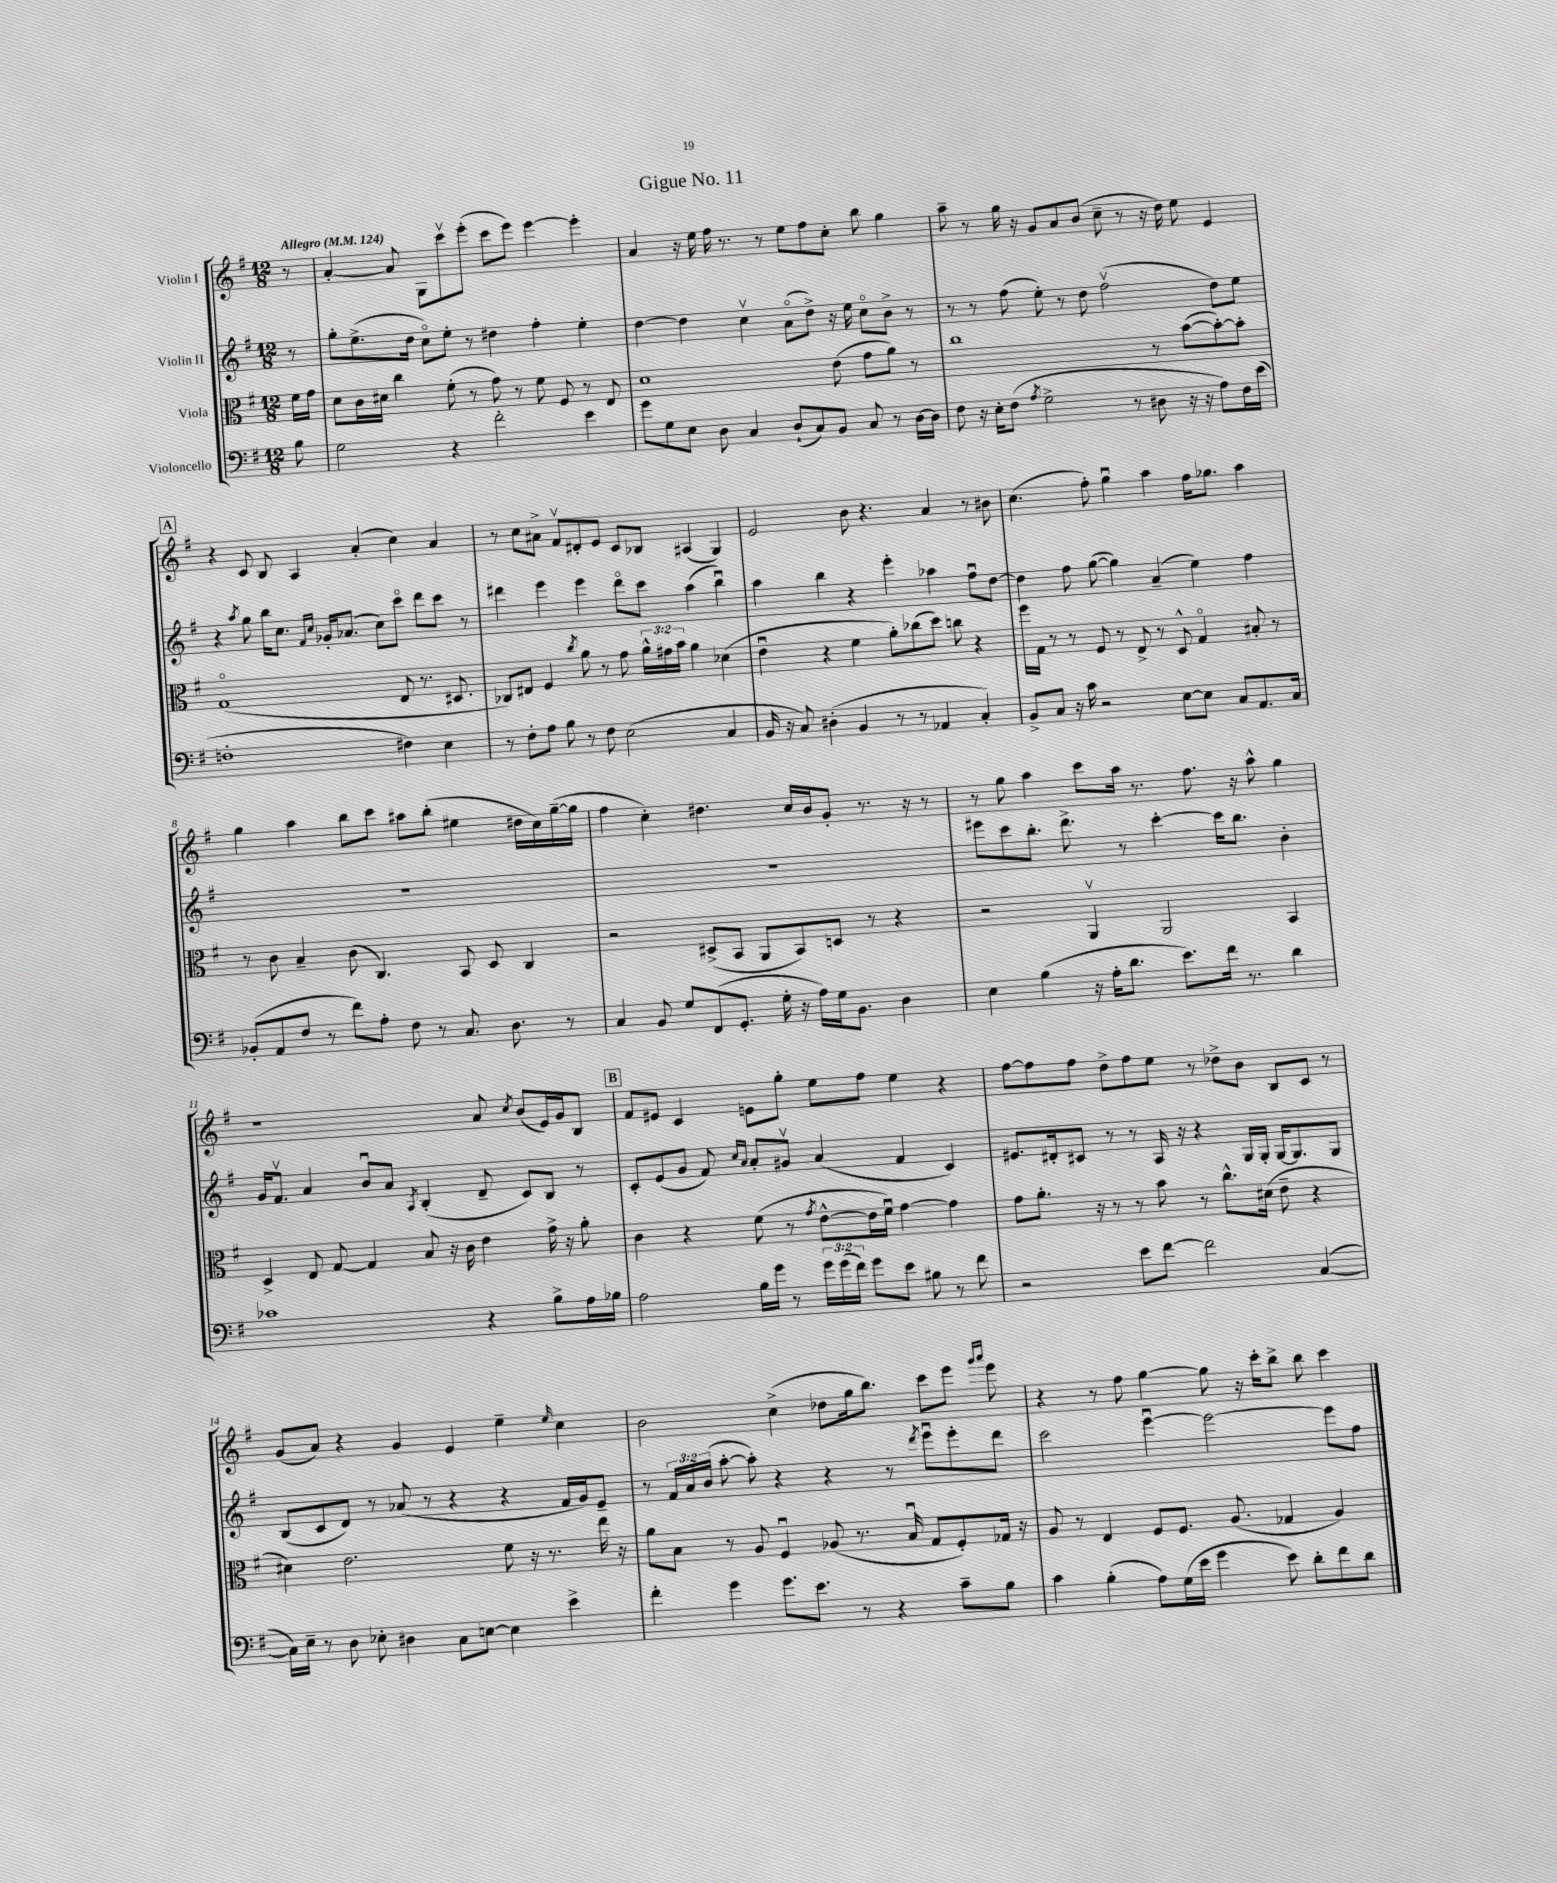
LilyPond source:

\header { title = "Gigue No. 11" }
<<
\new StaffGroup <<
\new Staff = "s0" \with { instrumentName = "Violin I" } {
    \clef treble \key g \major \numericTimeSignature \time 12/8 \partial 8 \tempo "Allegro" 4 = 124
    \autoBeamOff r8 |
    a'4~-. a'8 g8[ c'''8\upbow e'''8]-.( c'''8[ e'''8]) e'''4~ e'''4-. |
    a'4 r16 e''16 fis''16 r8. r8 e''8[ fis''8 c''8]-. b''8 g''4 |
    a''8-- r8 g''16 r16 g'8[ a'8 b'8]( c''8-- r8 r16 d''16) e''8 e'4 |
    \mark \markup { \box "A" } r4 c'8 b8 a4 a'4-.( c''4) a'4 |
    r8 c''8[ ais'8]-> fis'8[\upbow dis'8-. e'8] c'8[ bes8] ais4( g4) |
    e'2 b'8 r4. a'4 r8 bis'8 |
    c''4.( fis''8-.) g''4\downbow a''4 fis''16[ ges''8.] a''4 |
    g''4 a''4 b''8[ c'''8] ais''8[ b''8]-.( eis''4 dis''16[ c''16) g''16~--( g''16] |
    fis''4 c''4-.) dis''4. c''16[ b'16 g'8]-. r8. r16 r8 |
    r8 g''8 a''4 c'''8[ a''16] r8. fis''8. r16 a''8-^ g''4 |
    r1 a'8 \acciaccatura { c''8 } b'8[( e'16) g'16 b8] |
    \mark \markup { \box "B" } fis'8[ eis'8] c'4 e'8[ g''8]-. e''8[ fis''8] e''4 r4 |
    fis''8[~ fis''8 fis''8] d''8[-> fis''8 e''8] r8 des''8[-> b'8] b8[ c'8] r8 |
    g'8[( a'8]) r4 g'4 e'4 e''4-- \grace { e''16 } c''4 |
    b'2 c''4->( des''8[ g''16 b''8.]) c'''8[ e'''8] \grace { g'''16[ a'''16] } e'''8 |
    r4 r8 fis''8 g''4~ g''8 r16 c'''16[-. b''8]-> b''8 c'''4 \bar "|." |
}
\new Staff = "s1" \with { instrumentName = "Violin II" } {
    \clef treble \key g \major \numericTimeSignature \time 12/8 \override Staff.TupletNumber.text = #tuplet-number::calc-fraction-text \partial 8
    \autoBeamOff r8 |
    g''8[-. e''8.->( d''16] c''8[\flageolet) e''8]-. r8 dis''4 fis''4-. e''4-. |
    d''4~ d''4 c''4\upbow a'8[\flageolet( d''8]->) r16 e''16 c''8[\flageolet b'8]-> r8 |
    r8 r8 fis''8( e''8-.) r8 d''8 fis''2\upbow( d''8[) e''8] |
    \mark \markup { \box "A" } r4 \acciaccatura { a''8 } g''8 b''16[ c''8.] \grace { fis'16[ c''16] } ges'16[-. aes'8.]( c''8[) c'''8]\flageolet d'''8[ c'''8] r8 |
    dis'''4 e'''4 e'''4 dis'''8[\flageolet c'''8] a''4( b''4\downbow) |
    a''4 b''4 r4 e'''4-. aes''4 fis''8[\downbow d''8]~ |
    d''4 fis''8 g''8~( g''4) a'4--( e''4) fis''4 |
    R1. |
    R1. |
    eis'''8[ c'''8 b''8.]-. d'''8.-> r8 c'''4~-. c'''16[ b''8.] b'4-. |
    g'16[ fis'8.]\upbow a'4 b'8[\downbow a'8] \acciaccatura { a8 } b4-.( d'8-- c'8[) b8] r8 |
    \mark \markup { \box "B" } c'8[-. e'8( g'8] fis'8) \grace { c''16[ a'16] } a'8[-. gis'8]\upbow a'4( fis'4 c'4) |
    eis'8.[ dis'16-. cis'8] r8 r8 a16 r16 r4 g16[ g16]-. g16[~ g8. g8] |
    b8[( c'8 d'8]) r8 aes'8( r8 r4 r4 fis'16[ g'16) e'8]-- |
    r8 \tuplet 3/2 { fis'16[ a'16 b'16]( } a''8~-. a''8-.) r4 r4 r8 \acciaccatura { d'''8 } e'''8[\downbow e'''8-. d'''8] |
    c'''2 e'''4~\downbow e'''2~ e'''8[ fis''8] \bar "|." |
}
\new Staff = "s2" \with { instrumentName = "Viola" } {
    \clef alto \key g \major \numericTimeSignature \time 12/8 \override Staff.TupletNumber.text = #tuplet-number::calc-fraction-text \partial 8
    \autoBeamOff fis'16[ g'16] |
    d'8[ c'16 dis'16] c''4 fis'8-.( r8 g'8) r8 fis'8 fis8 r8 e8 |
    d'1 e'8( g'8[ a'8]) r8 |
    c''1 r8 b'8[~( b'8~-.) b'8]-. |
    \mark \markup { \box "A" } g1\flageolet( e8 r8. dis8. |
    ces8[) eis8] fis4 \acciaccatura { c''8 } a'8 r8 g'8 \tuplet 3/2 { a'16[-^ gis'16 b'16] } a'4 des'4( |
    e'4\downbow r4 fis'4 a'8[-.) ces''8( d''8]) c''8 r4 |
    fis''16[ g16] r8 r8 fis8 r8 e8-> r8 d8-^ g4\flageolet bis8-. r8 |
    r8 c'8 b4-- c'8( c4.) b,8 d8 c4 |
    r2 dis8[->( b,8] a,8[ b,8) d8] r8 r4 |
    r2 a,4\upbow a,2 b,4 |
    d4-> e8 g8~ g4 b8 r16 c'16 e'4 g'16-> r16 a'8-. |
    \mark \markup { \box "B" } c'4 r4 fis'8( r8 \acciaccatura { g'8 } e'8[~-^ e'16 fis'16]\downbow) g'4~ g'4 |
    g'8[ a'8.]-. r16 r8 r8 b'8 r8 c''8.[-^ dis'16]( e'8-- r4 |
    dis'4) e'2. fis'8 r16 r8. e''16 r16 |
    a'8[ b8] r8 a8 fis4\downbow aes8( r8. b16\downbow g8[ fis8-.) ges16] r16 |
    a8 r8 e4 fis8[ fis8.] a8.( ges4 a4) \bar "|." |
}
\new Staff = "s3" \with { instrumentName = "Violoncello" } {
    \clef bass \key g \major \numericTimeSignature \time 12/8 \override Staff.TupletNumber.text = #tuplet-number::calc-fraction-text \partial 8
    \autoBeamOff b8 |
    g2 r4 fis'2-. e'4 |
    g'8[ g8 e8] d8 c4 d8[-!( c8) b,8] c8 r8 d16[~ d16] |
    fis8 r16 e16[-. fis8]( \acciaccatura { a8 } g2-> r8 dis8 r16 r16 a8[) fis16 e'16]( |
    \mark \markup { \box "A" } f1-. fis4) e4 |
    r8 fis8[-. a8] b8 r8 fis8 e2( c4 |
    b,16 r16 c8) dis4-.( b,4 r8 r8 aes,4 c4-.) |
    b,8[-> c8] r16 c'16 r2 e8[~ e8] c8[ a,8. c16] |
    bes,8[-.( a,8 fis8] r8 fis'8[) a8]-. fis8 r8 c8. d8. r8 |
    c4 b,8 g8[ fis,8( g,8.]-. g16-. r16 a16[) g16 b,8.] d4 |
    e4 b4( r16 a16[-. d'8.] e'8.[) fis'16] r8. d'4 |
    ces'1 r4 b8[-> a16 bes16] |
    \mark \markup { \box "B" } a2 b16[ g'16] r8 \tuplet 3/2 { g'16[ g'16( fis'16]) } g'8[ e'8] bis8 r8 fis'8 |
    r2 e'8[ fis'8]~ fis'2 c4~( |
    c16[) e16]-- r8 d8 ees8-. dis4 c8[ e8]~ e4 e'4-> |
    fis'4-. g'4 g'8.[ e'8.] r8 r4 c'8[-- b8] |
    c'4 b4-.( a8[) g16( e'16] g'4 e'8) d'8[-. fis'8 d'8] \bar "|." |
}
>>
>>
